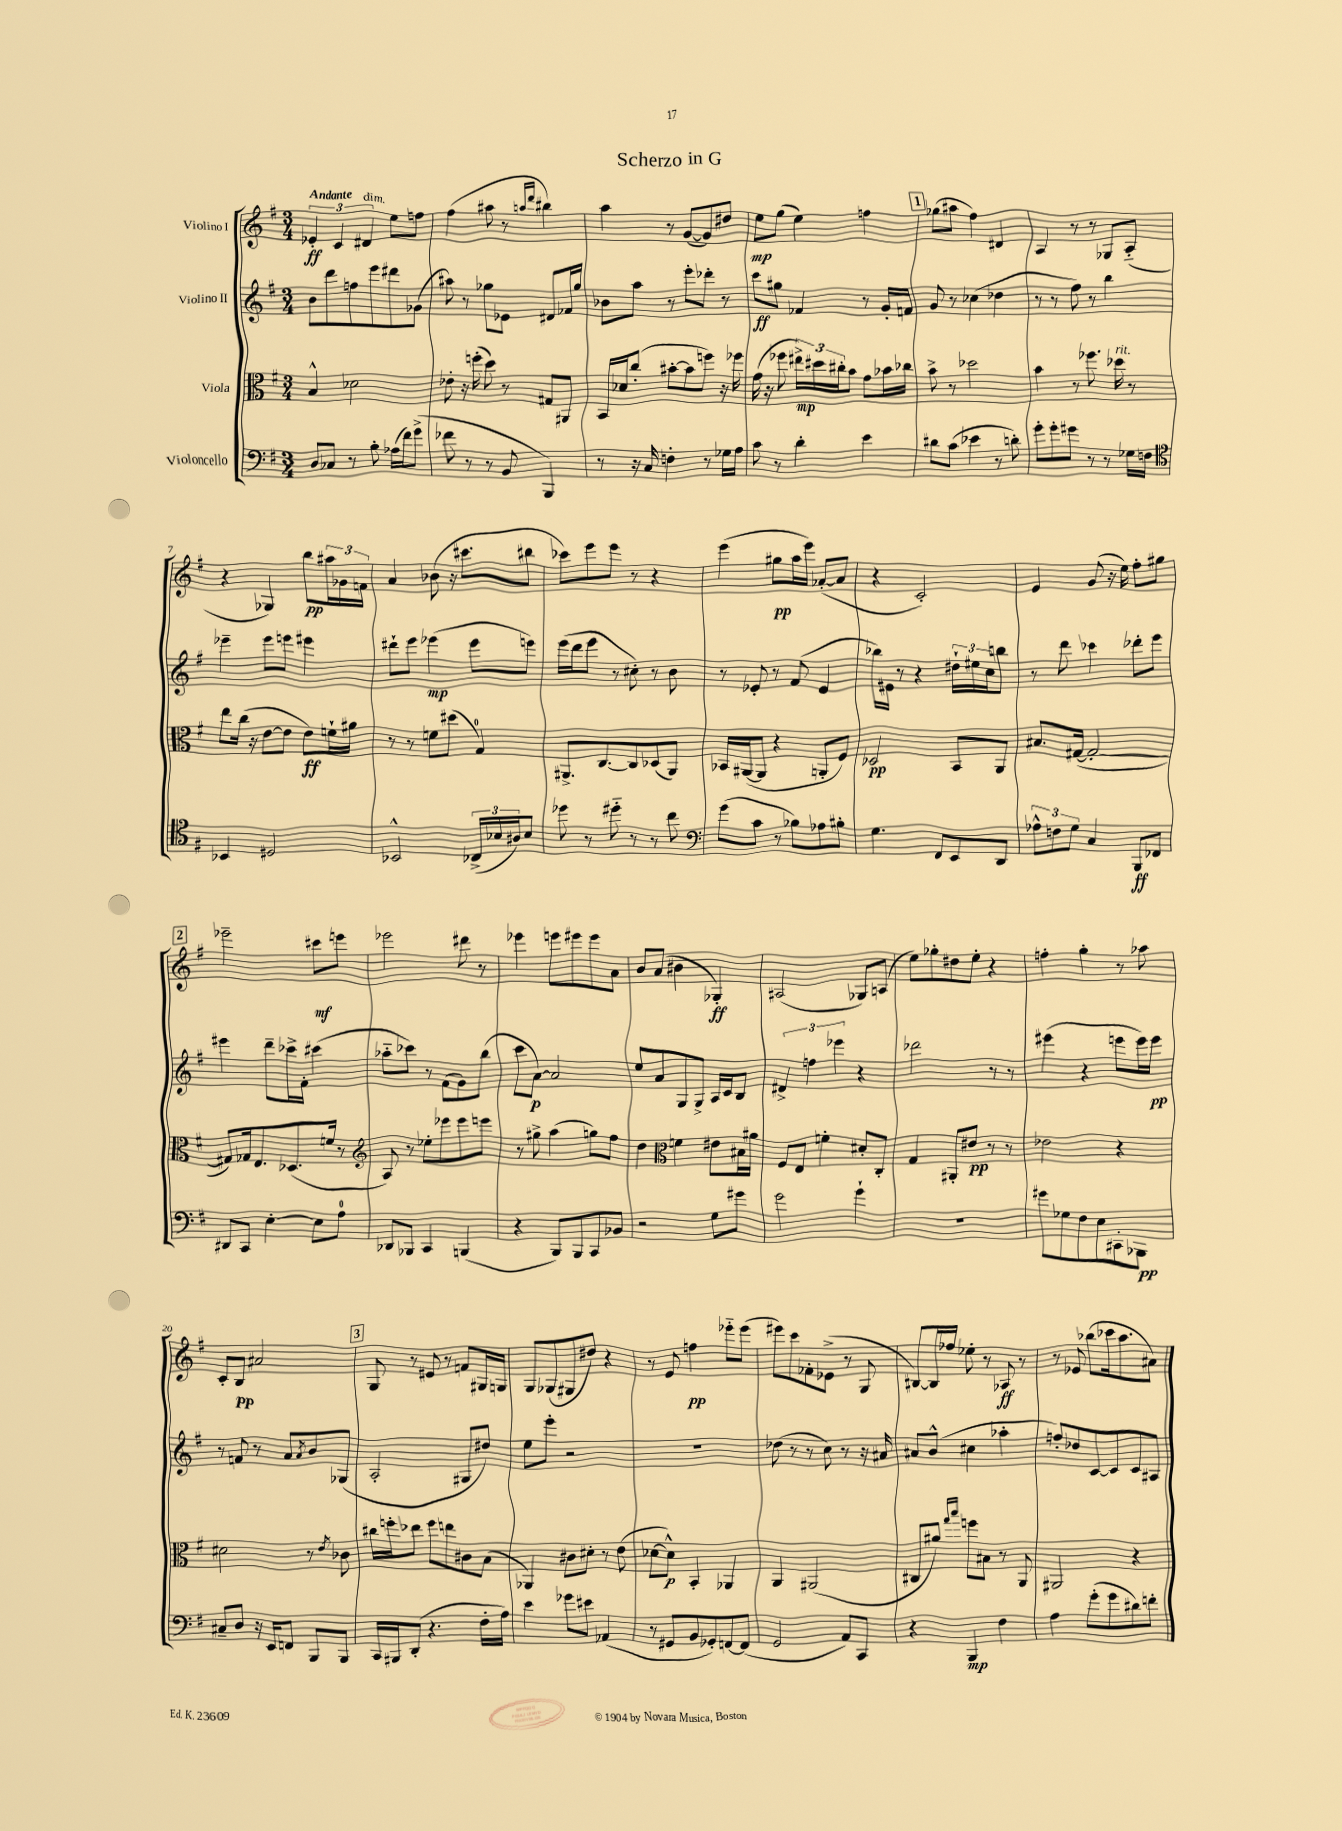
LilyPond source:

\header { title = "Scherzo in G" }
<<
\new StaffGroup <<
\new Staff = "s0" \with { instrumentName = "Violino I" } {
    \clef treble \key g \major \numericTimeSignature \time 3/4 \tempo "Andante"
    \tuplet 3/2 { ees'4-.\ff c'4 dis'4^\markup { \italic "dim." } } e''8 f''8 |
    fis''4( ais''8 r8 \grace { a''16 d'''16 } bis''4) |
    a''4 r8 g'8~( g'8) dis''8 |
    e''8\mp g''8( e''4) f''4 |
    \mark \markup { \box "1" } ges''8( ais''8 fis''4) dis'4 |
    a4 r8 r8 ges8 a8-_( |
    r4 ges4) b''8\pp \tuplet 3/2 { ais''16 ges'16 f'16 } |
    a'4 bes'8( r16 cis'''8. bis''8 |
    ces'''8) e'''8 e'''8 r8 r4 |
    e'''4( gis''8\pp a''16 e'''16) aes'8~-.( aes'8 |
    r4 c'2-.) |
    e'4 g'8( r16 e''16) fis''8-. gis''8 |
    \mark \markup { \box "2" } ees'''2-- cis'''8\mf e'''8 |
    ees'''2 dis'''8 r8 |
    ees'''4 e'''8 eis'''8 eis'''8 a'8 |
    b'8 a'8( bis'4 ges4-.\ff) |
    ais2( ges8) a8( |
    e''8) ges''8-. dis''8 e''8-. r4 |
    f''4-. g''4-. r8 aes''8 |
    c'8-. b8\pp ais'2 |
    \mark \markup { \box "3" } g8 r8 eis'8 r8 f'8 gis16 g16 |
    g8 ges8( gis8 dis''8) r4 |
    r8 e'8 f''4\pp ees'''8-_ ees'''8( |
    eis'''8) c'''8 fes'8-. ees'8->( r8 g8 |
    bis8~) bis16 fes''16 ees''8-. r8 aes8\ff r8 |
    r8 ees'8 bes''8( ces'''16 a''8. ais'8) \bar "|." |
}
\new Staff = "s1" \with { instrumentName = "Violino II" } {
    \clef treble \key g \major \numericTimeSignature \time 3/4
    b'8 d'''8 f''8 e'''8 dis'''8 ges'8( |
    ais''8) r8 ges''8 ees'8 dis'8 fes'16 ges''16 |
    bes'8 a''8 r8 e'''8-. des'''8-. r8 |
    c'''8\ff gis''8 fes'4 r8 g'16-. f'16 |
    \mark \markup { \box "1" } g'8 r8 ces''4( des''4 |
    r8 r8 fis''8) r8 b''4 |
    ees'''4-- ees'''8 e'''8 eis'''4 |
    dis'''8-! e'''8 ees'''4\mp( ees'''8 e'''8) |
    e'''16( d'''16 e'''8 r8 cis''8-.) r8 b'8 |
    r8 ees'8-. r8 fis'8( ees'4 |
    bes''16) eis'16 r8 r4 \tuplet 3/2 { dis''16-! eis''16 c''16 } b''8 |
    r8 d'''8 ces'''4 des'''8-. e'''8 |
    \mark \markup { \box "2" } eis'''4 d'''8-- ces'''16-> fis'16-. cis'''4( |
    aes''8-_ ces'''8) r8 fis'8( g'8) b''8( |
    c'''8 a'8~\p) a'2 |
    e''8 a'8 g8 g8-> a16 c'16 b8 |
    \tuplet 3/2 { dis'4-> f''4 ees'''4 } r4 |
    des'''2 r8 r8 |
    eis'''4( r4 e'''8 e'''16) e'''16\pp |
    r8 f'8 r8 a'8 \acciaccatura { a'8 } b'8 ges8( |
    \mark \markup { \box "3" } a2-. gis8 dis''8) |
    e''8 e'''8-. r2 |
    R2. |
    des''8( r8 r8 c''8) r8 r16 ais'16 |
    ais'8 b'8-^( cis''4 aes''4-. |
    f''8-.) des''8 c'8~ c'8 c'8 ais8 \bar "|." |
}
\new Staff = "s2" \with { instrumentName = "Viola" } {
    \clef alto \key g \major \numericTimeSignature \time 3/4
    b4-^ des'2 |
    ees'8-. r16 f''16-.( d''8) r8 gis8 ais,8 |
    b,16 des'16 c''8-.( bis'8~-. bis'8 f''8) r16 fes''16 |
    g'16( r16 fes''8 \tuplet 3/2 { eis''16->\mp) dis''16 cis''16-. } b'8 g'8 bes'16 ces''16 |
    \mark \markup { \box "1" } b'8-> r8 des''2 |
    b'4 r8 fes''8. des''16^\markup { \italic "rit." } r8 |
    e''8 c''16( r16 e'8~ e'8 e'8\ff) f'16-! ais'16 |
    r8 r8 f'8 dis''8( g4-0) |
    ais,8.-> c8.~ c8 des8( ais,8) |
    bes,16 ais,16~( ais,8 r4 a,8-. fis8) |
    des2\pp b,8 a,8 |
    bis8. gis16~( gis2~-. |
    \mark \markup { \box "2" } gis8) ges16 e8. des8.( f'16 r8 |
    \clef treble a8) r8 ees''8-. ees'''8 ees'''8 e'''8 |
    r8 gis''8-> a''4( g''8) fis''8 |
    d''4 \clef alto f'4 eis'8 bis16 ais'16 |
    fis8 e8 f'4-. dis'8-. c8-. |
    g4 ais,8-. eis'8\pp r8 r8 |
    ees'2 r4 |
    dis'2 r8 \acciaccatura { e'8 } ces'8 |
    \mark \markup { \box "3" } cis''16 f''16-. ees''8 f''8 e''8 cis'8 b8( |
    aes,4) cis'8 dis'8-. r8 e'8( |
    des'8~ des'8-^\p) b,4-. aes,4 |
    a,4 ais,2( |
    cis8 ais'8) \grace { g''16 b''16 } f''8 bis8 r8 a,8 |
    ais,2 r4 \bar "|." |
}
\new Staff = "s3" \with { instrumentName = "Violoncello" } {
    \clef bass \key g \major \numericTimeSignature \time 3/4
    d8 ces8 r8 b8-. aes16( fis'16) g'8->( |
    fes'8 r8 r8 b,8 b,,4) |
    r8 r16 c16 f4-. r8 ges16 a16 |
    c'8 r8 d'4-. e'4 |
    \mark \markup { \box "1" } dis'8 c'8( ees'4 r8 d'8-.) |
    g'8-. g'8-. gis'8 r8 r8 ges16 f16 |
    \clef tenor bes,4 dis2 |
    bes,2-^ \tuplet 3/2 { ces16->( bes16 ais16) } bes8 |
    des''8 r8 dis''8-_ r8 r8 c''8 |
    \clef bass g'8( c'8 r8 bes8) aes8 bis8-. |
    g4. fis,8 e,8 d,8 |
    \tuplet 3/2 { aes8-^ f8 g8 } c4 b,,8\ff fes,8 |
    \mark \markup { \box "2" } dis,8 c,8 e4~-. e8 a8-0 |
    des,8 bes,,8 c,4 b,,4( |
    r4 b,,8) b,,8 c,8 bes,8 |
    r2 g8 gis'8 |
    g'2 g'4-! |
    R2. |
    gis'8 ges8 fis8 e8 cis,8-. bes,,8\pp |
    cis8-- d8 r16 e,16 f,8 b,,8 b,,8 |
    \mark \markup { \box "3" } c,16 bis,,16 d,8-.( r4. fis16-. a16) |
    e'4 ges'8 eis'8 aes,4( |
    r8 gis,8 b,8 ges,8-.) f,8~ f,8( |
    g,2 a,8) c,8 |
    r4 b,,4\mp fis4 |
    a4 g'8-.( g'8 dis'8) f'8-. \bar "|." |
}
>>
>>
